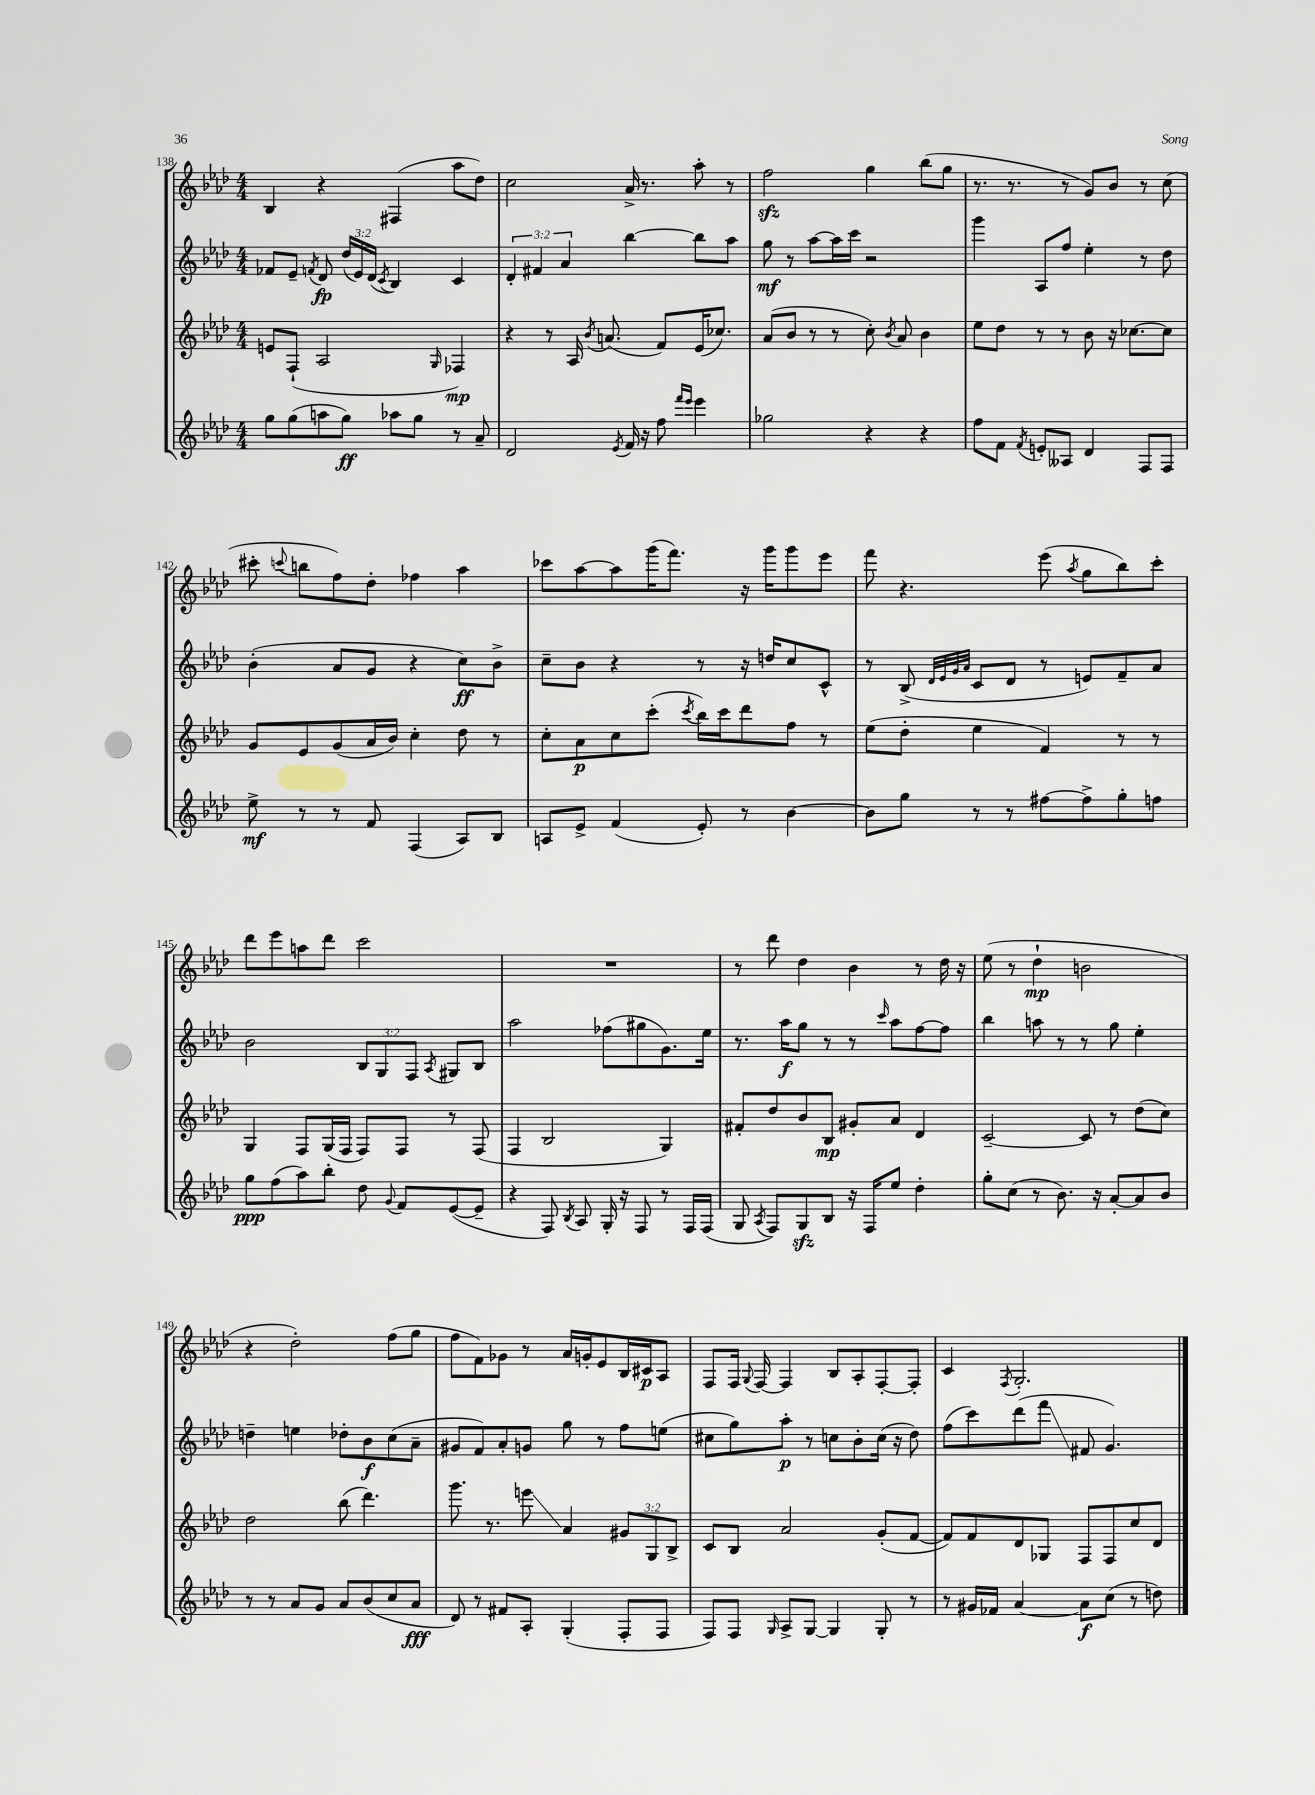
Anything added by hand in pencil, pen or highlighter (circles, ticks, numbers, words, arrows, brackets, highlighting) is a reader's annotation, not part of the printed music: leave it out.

**kern	**kern	**kern	**kern
*staff4	*staff3	*staff2	*staff1
*clefG2	*clefG2	*clefG2	*clefG2
*k[b-e-a-d-]	*k[b-e-a-d-]	*k[b-e-a-d-]	*k[b-e-a-d-]
*M4/4	*M4/4	*M4/4	*M4/4
8gg	8e	8f-	4B-
(8gg	(8F`	8e-~	.
.	.	8qf	.
8aa	2A-	8d-	4r
8gg)	.	(24dd-	.
.	.	24e-)	.
.	.	(24d-	.
.	.	8qc	.
8aa-	.	4B-)	(4F#
8gg	.	.	.
.	16qqG	.	.
8r	4F-)	4c	8aa-
8a-~	.	.	8dd-)
=	=	=	=
2d-	4r	6d-'	2cc
.	.	6f#	.
.	8r	.	.
.	.	6a-	.
.	16A-	.	.
.	8qb-	.	.
.	(8.a	.	.
8qe-	.	.	.
16f	.	[4bb-	16a-^
16r	.	.	8.r
8ff	8f)	.	.
16qqfff	.	.	.
16qqeee-	.	.	.
4eee-	(16e-	8bb-]	8aa-'
.	8.cc-)	.	.
.	.	8aa-	8r
=	=	=	=
2gg-	(8a-	8gg	2ff
.	8b-	8r	.
.	8r	[8aa-	.
.	8r	16aa-]	.
.	.	16ccc	.
4r	8cc')	2r	4gg
.	8qb-	.	.
.	8a-	.	.
4r	4b-	.	(8bb-
.	.	.	8gg
=	=	=	=
8ff	8ee-	4ggg	8.r
8f	8dd-	.	.
.	.	.	8.r
8qf	.	.	.
8e'	8r	8A-	.
8A--	8r	8ff	8r
4d-	8b-	4ee-'	8g)
.	16r	.	8b-
.	[8.cc-	.	.
8F	.	8r	8r
8F	8cc-]	8dd-	(8cc
=	=	=	=
8ee-^	8g	(4b-'	8ccc#'
.	.	.	8qqccc
8r	8e-	.	8bb
8r	(8g	8a-	8ff)
8f	16a-	8g	8dd-'
.	16b-)	.	.
(4F	4cc'	4r	4ff-
8A-)	8dd-	8cc)	4aa-
8B-	8r	8b-^	.
=	=	=	=
8A	8cc'	8cc~	8ccc-
8e-^	8a-	8b-	[8aa-
(4f	8cc	4r	8aa-]
.	(8ccc'	.	(16ggg
.	.	.	8.fff)
.	8qccc	.	.
8e-')	16bb-)	8r	.
.	16ccc	.	.
8r	8ddd-	16r	16r
.	.	16dd	16ggg
[4b-	8ff	8cc	8ggg
.	8r	8c^^	8eee-
=	=	=	=
8b-]	(8ee-	8r	8fff
8gg	8dd-'	(8B-^	4.r
.	.	32qqd-	.
.	.	32qqe-	.
.	.	32qqg	.
.	.	32qqa-	.
8r	4ee-	8c	.
8r	.	8d-	.
[8ff#	4f)	8r	(8eee-
.	.	.	8qaa-
8ff#^]	.	8e)	8gg
8gg'	8r	8f~	8bb-)
8ff	8r	8a-	8ccc'
=	=	=	=
8gg	4G	2b-	8ddd-
(8ff	.	.	8eee-
8aa-)	8F	.	8aa
8bb-'	(16G	.	8ddd-
.	16F	.	.
8dd-	8F)	12B-	2ccc
.	.	12G	.
8qqg	.	.	.
8f	8F	.	.
.	.	12F	.
.	.	8qA-	.
([8e-	8r	8G#	.
8e-~]	(8F	8B-	.
=	=	=	=
4r	4F	2aa-	1r
8F)	2B-	.	.
8qB-	.	.	.
8A-	.	.	.
16G'	.	(8ff-	.
16r	.	.	.
8F	.	8gg#	.
8r	4G)	8.g)	.
16F	.	.	.
(16F	.	16ee-	.
=	=	=	=
8G	8f#'	8.r	8r
8qA-	.	.	.
8F)	8dd-	.	8ddd-
.	.	16aa-	.
8G	8b-	8gg	4dd-
8B-	8B-	8r	.
16r	8g#'	8r	4b-
16F	.	.	.
.	.	16qqccc	.
8ee-	8a-	8aa-	.
4dd-'	4d-	[8ff	8r
.	.	8ff]	16dd-
.	.	.	16r
=	=	=	=
8gg'	[2c~	4bb-	(8ee-
(8cc	.	.	8r
8r	.	8aa	4dd-`
8.b-)	.	8r	.
.	8c]	8r	2b
16r	.	.	.
[8a-'	8r	8gg	.
8a-]	(8dd-	4ee-'	.
8b-	8cc)	.	.
=	=	=	=
8r	2dd-	4dd~	4r
8r	.	.	.
8a-	.	4ee	2dd-')
8g	.	.	.
8a-	(8bb-	8dd-'	.
(8b-	4.ddd-)	8b-	.
8cc	.	(8cc	(8ff
8a-	.	8a-~	8gg
=	=	=	=
8d-)	8.ggg	8g#	8ff
8r	.	8f)	8f)
.	8.r	.	.
8f#	.	8a-'	8g-
8A-'	8eee	8g	8r
(4G'	4a-	8gg	16a-
.	.	.	16g'
.	.	8r	8e-
8F'	12g#	8ff	16B-
.	.	.	16c#
.	12G	.	.
8F	.	(8ee	8A-
.	12B-^	.	.
=	=	=	=
8F)	8c	8cc#	8F
8F	8B-	8gg)	16F
.	.	.	8qqG
.	.	.	[16F
16qqG	.	.	.
8A-^	2a-	8aa-'	4F]
[8G	.	8r	.
4G]	.	8cc	8B-
.	.	8b-'	8A-'
8G'	(8g'	(16cc	[8F'
.	.	16r	.
8r	[8f	8dd-)	8F']
=	=	=	=
8r	8f])	(8ff	4c
16g#	8f	8ccc)	.
16f-	.	.	.
.	.	.	8qF
[4a-	8d-	(8ddd-	2.G'
.	8G-	8fff	.
8a-]	8F	8f#	.
(8cc	8F	4.g)	.
8r	8cc	.	.
8dd)	8d-	.	.
==	==	==	==
*-	*-	*-	*-
